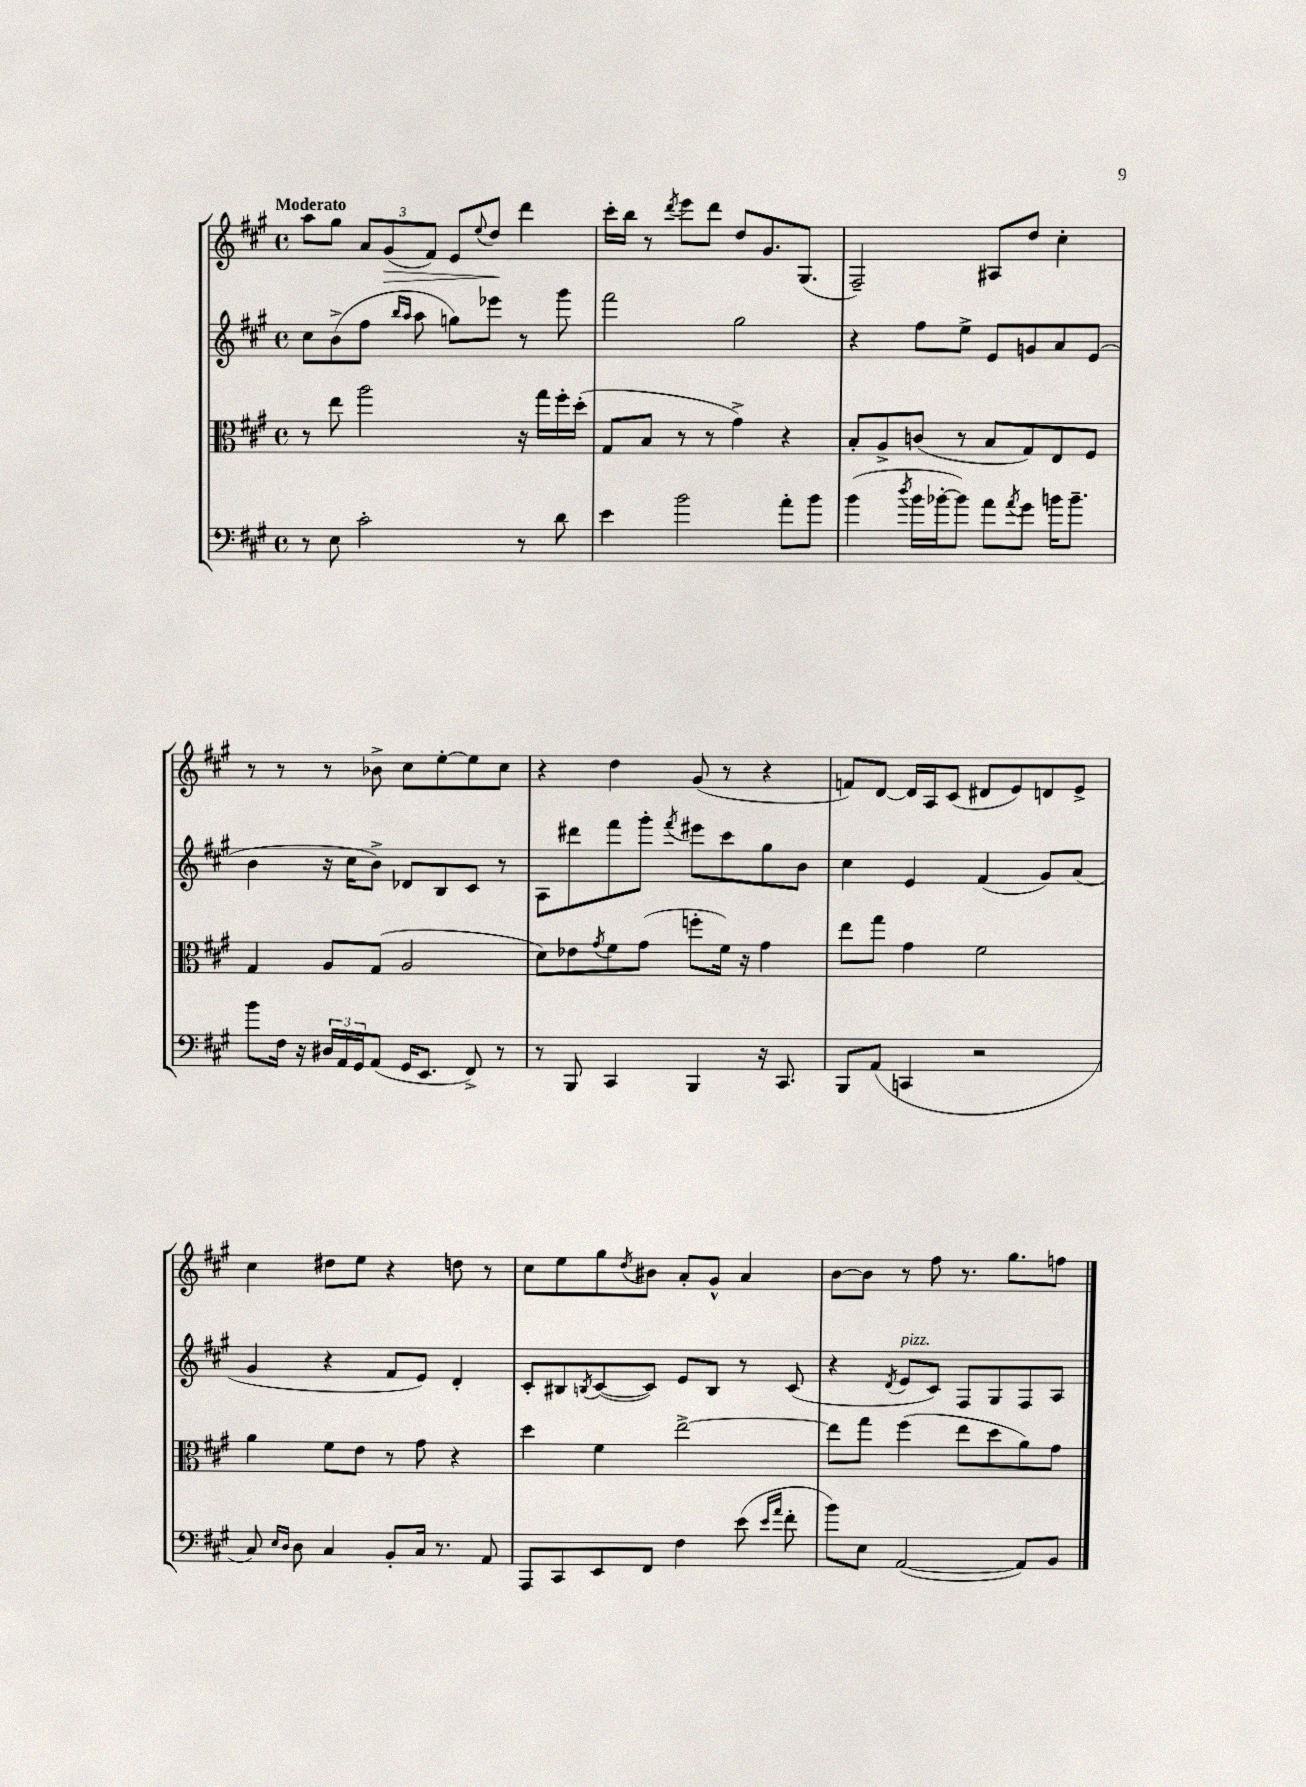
<<
\new StaffGroup <<
\new Staff = "s0" {
    \clef treble \key a \major \defaultTimeSignature \time 4/4 \tempo "Moderato"
    a''8 gis''8 \tuplet 3/2 { a'8 gis'8\>( fis'8) } e'8 \appoggiatura { e''8 } d''8\! d'''4 |
    cis'''16-. b''16 r8 \acciaccatura { d'''8 } e'''8 d'''8 d''8 gis'8. gis8.( |
    fis2--) ais8 d''8 cis''4-. |
    r8 r8 r8 bes'8-> cis''8 e''8~-. e''8 cis''8 |
    r4 d''4 gis'8( r8 r4 |
    f'8) d'8~ d'16 a16 cis'8( dis'8 e'8) d'8 e'8-> |
    cis''4 dis''8 e''8 r4 d''8 r8 |
    cis''8 e''8 gis''8 \acciaccatura { d''8 } bis'8 a'8-. gis'8-^ a'4 |
    b'8~ b'8 r8 fis''8 r8. gis''8. f''8 \bar "|." |
}
\new Staff = "s1" {
    \clef treble \key a \major \defaultTimeSignature \time 4/4
    cis''8 b'8->( fis''8 \grace { b''16 a''16 } a''8 g''8) ees'''8 r8 gis'''8 |
    fis'''2 gis''2 |
    r4 fis''8 e''8-> e'8 g'8 a'8 e'8( |
    b'4 r16 cis''16 b'8->) des'8 b8 cis'8 r8 |
    a8 dis'''8 fis'''8 gis'''8-. \acciaccatura { fis'''8 } eis'''8 cis'''8 gis''8 b'8 |
    cis''4 e'4 fis'4( gis'8) a'8( |
    gis'4 r4 fis'8 e'8) d'4-. |
    cis'8-. bis8 \acciaccatura { b8 } cis'8~( cis'8) e'8 b8 r8 cis'8( |
    r4 \acciaccatura { d'8 } e'8^\markup { \italic "pizz." } cis'8) fis8 gis8 fis8 a8 \bar "|." |
}
\new Staff = "s2" {
    \clef alto \key a \major \defaultTimeSignature \time 4/4
    r8 e''8 a''2 r16 gis''16 fis''16-. d''16-.( |
    gis8 b8 r8 r8 gis'4->) r4 |
    b8-. a8-> c'8( r8 b8 gis8) e8 fis8 |
    gis4 a8 gis8( a2 |
    d'8) ees'8 \acciaccatura { gis'8 } fis'8 gis'8( f''8-. fis'16) r16 gis'4 |
    e''8 gis''8 gis'4 fis'2 |
    a'4 fis'8 e'8 r8 gis'8 r4 |
    d''4 fis'4 e''2~-> |
    e''8 gis''8 fis''4( e''8 d''8 a'8) gis'8 \bar "|." |
}
\new Staff = "s3" {
    \clef bass \key a \major \defaultTimeSignature \time 4/4
    r8 e8 cis'2-. r8 d'8 |
    e'4 b'2 a'8-. b'8 |
    b'4( \acciaccatura { d''8 } b'16 bes'16~-. bes'8) a'8 \acciaccatura { a'8 } gis'8 b'16 b'8.-- |
    b'8 fis16 r16 \tuplet 3/2 { dis16 a,16 gis,16 } a,8( gis,16 e,8. fis,8->) r8 |
    r8 b,,8 cis,4 b,,4 r16 cis,8. |
    b,,8 a,8( c,4 r2 |
    cis8) \grace { e16 d16 } d8 cis4 b,8-. cis16 r8. a,8 |
    a,,8 cis,8 e,8 fis,8 fis4 e'8( \grace { e'16 a'16 } fis'8-. |
    b'8) e8 a,2~( a,8) b,8 \bar "|." |
}
>>
>>
\layout { \context { \Score \remove "Bar_number_engraver" } }
